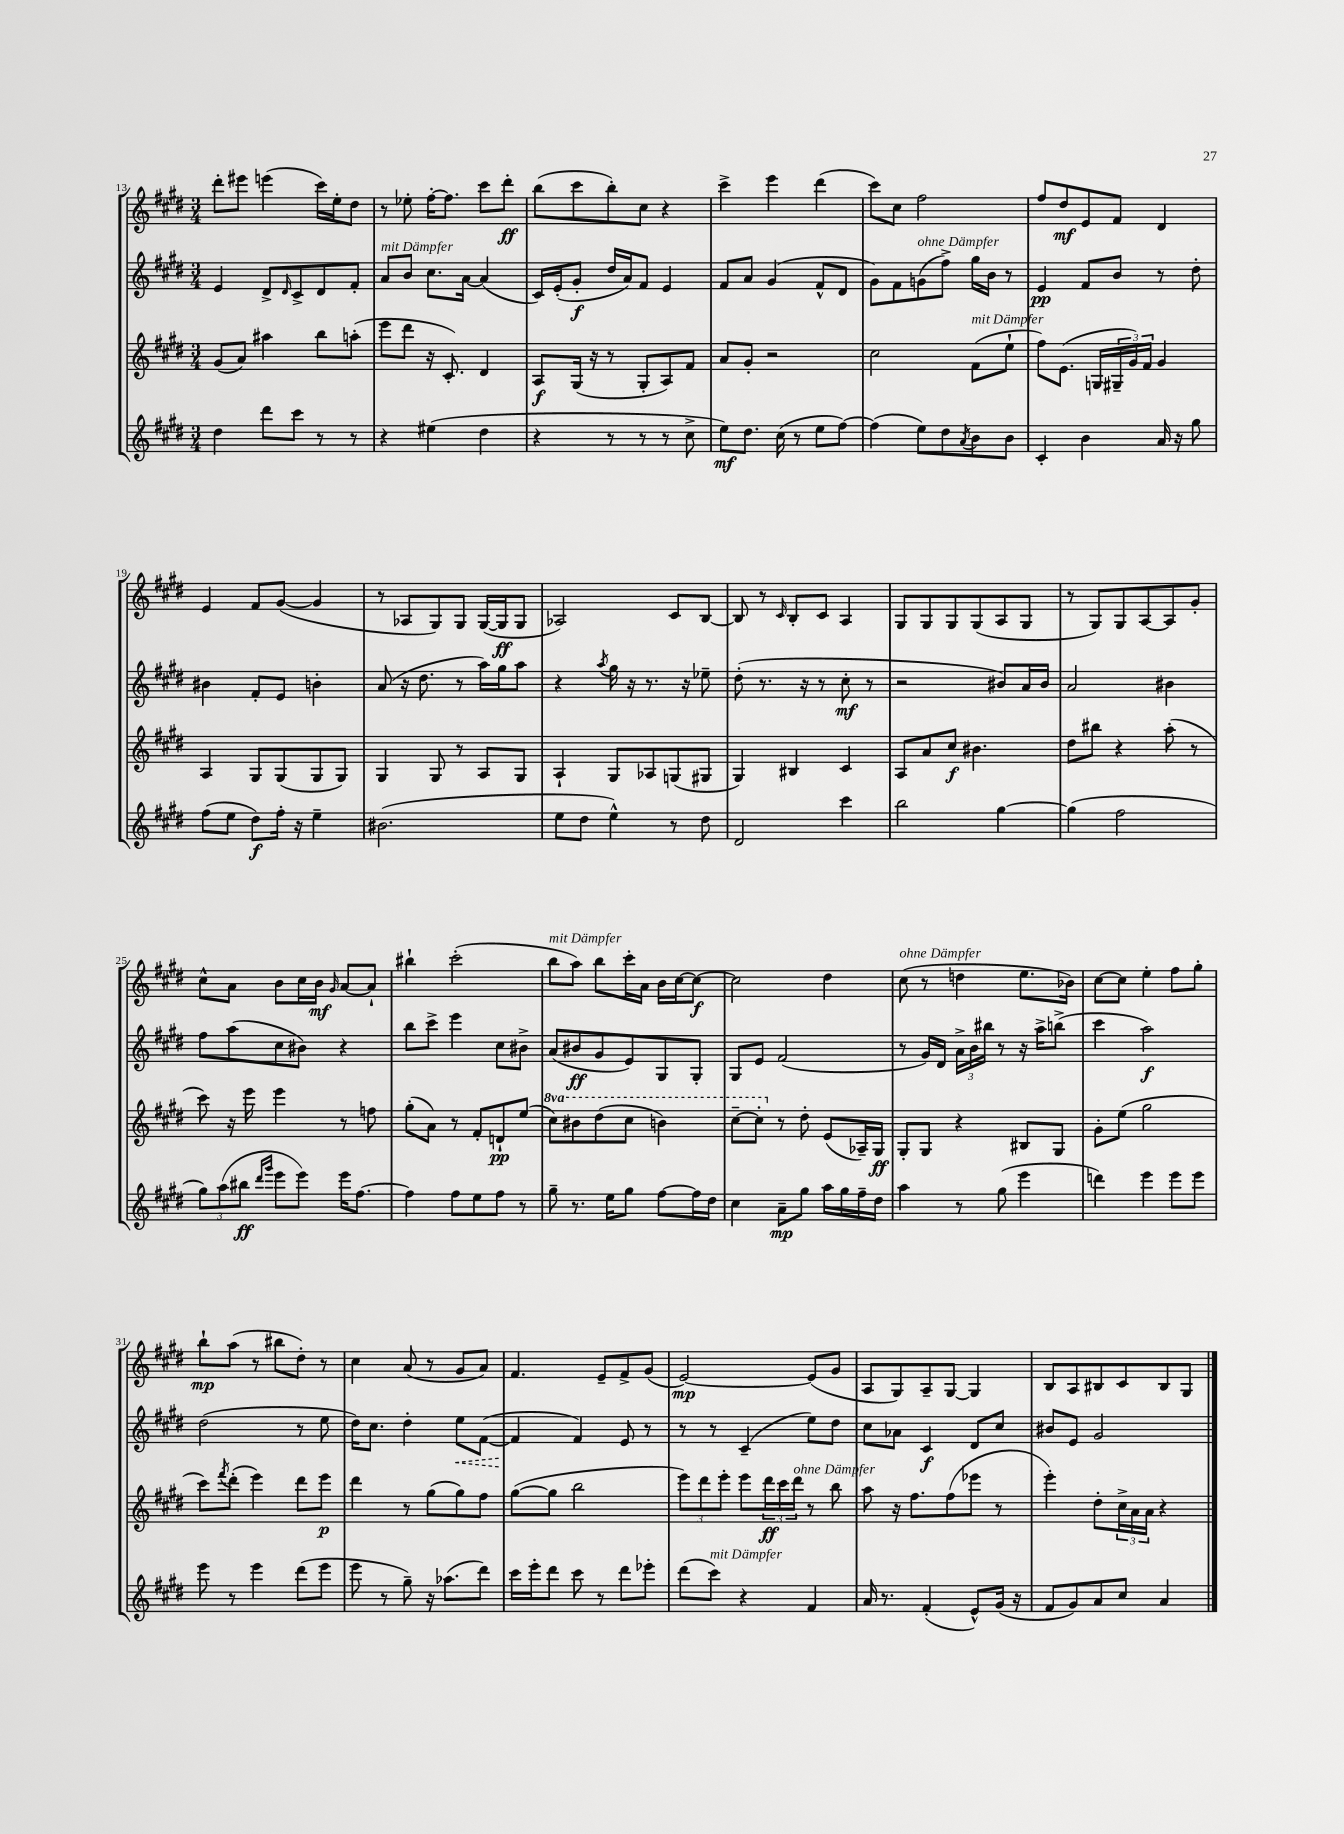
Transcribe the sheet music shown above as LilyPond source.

<<
\new StaffGroup <<
\new Staff = "s0" {
    \clef treble \key e \major \numericTimeSignature \time 3/4
    dis'''8-. eis'''8 e'''4( cis'''16) e''16-. dis''8 |
    r8 ees''8-. fis''16~-. fis''8. cis'''8 dis'''8-.\ff |
    b''8( cis'''8 b''8-.) cis''8 r4 |
    cis'''4-> e'''4 dis'''4( |
    cis'''8) cis''8 fis''2 |
    fis''8 dis''8\mf e'8 fis'8 dis'4 |
    e'4 fis'8 gis'8~( gis'4 |
    r8 aes8 gis8) gis8 gis16~( gis16\ff gis8 |
    aes2) cis'8 b8~ |
    b8 r8 \grace { cis'16 } b8-. cis'8 a4 |
    gis8 gis8 gis8 gis8( a8 gis8 |
    r8 gis8) gis8 a8~ a8 gis'8-. |
    cis''8-^ a'8 b'8 cis''16 b'16\mf \grace { gis'16 } a'8~ a'8-! |
    bis''4-! cis'''2-.( |
    b''8^\markup { \italic "mit Dämpfer" } a''8) b''8 cis'''16-. a'16 b'16 cis''16~ cis''8~\f |
    cis''2 dis''4 |
    cis''8^\markup { \italic "ohne Dämpfer" }( r8 d''4 e''8. bes'16) |
    cis''8~ cis''8 e''4-. fis''8 gis''8-. |
    b''8-!\mp a''8( r8 bis''8 dis''8-.) r8 |
    cis''4 a'8( r8 gis'8 a'8) |
    fis'4. e'8-- fis'8-> gis'8( |
    e'2~\mp) e'8( gis'8 |
    a8 gis8) a8-- gis8~ gis4 |
    b8 a8 bis8 cis'8 bis8 gis8 \bar "|." |
}
\new Staff = "s1" {
    \clef treble \key e \major \numericTimeSignature \time 3/4
    e'4 dis'8-> \grace { dis'16 } cis'8-> dis'8 fis'8-. |
    a'8^\markup { \italic "mit Dämpfer" } b'8 cis''8. a'16~ a'4( |
    cis'16) e'16-.( gis'8-.\f dis''16 a'16) fis'8 e'4 |
    fis'8 a'8 gis'4( fis'8-^ dis'8 |
    gis'8) fis'8 g'8^\markup { \italic "ohne Dämpfer" }( fis''8->) gis''16 b'16 r8 |
    e'4\pp fis'8 b'8 r8 dis''8-. |
    bis'4 fis'8-. e'8 b'4-. |
    a'8( r16 dis''8. r8 a''16) gis''16 a''8 |
    r4 \acciaccatura { a''8 } gis''16 r16 r8. r16 ees''8-- |
    dis''8-.( r8. r16 r8 cis''8-.\mf r8 |
    r2 bis'8) a'16 bis'16 |
    a'2 bis'4 |
    fis''8 a''8( cis''8 bis'8) r4 |
    b''8 cis'''8-> e'''4 cis''8 bis'8-> |
    a'8( bis'8\ff gis'8 e'8) gis8 gis8-. |
    gis8 e'8 fis'2( |
    r8 gis'16) dis'16 \tuplet 3/2 { a'16-> b'16 bis''16 } r8 r16 a''16-> b''8->( |
    cis'''4 a''2\f) |
    dis''2( r8 e''8 |
    dis''16) cis''8. dis''4-. \once \override Hairpin.style = #'dashed-line e''8\< fis'8~( |
    fis'4\! fis'4) e'8 r8 |
    r8 r8 cis'4--( e''8) dis''8 |
    cis''8 aes'8 cis'4\f dis'8 cis''8 |
    bis'8 e'8 gis'2 \bar "|." |
}
\new Staff = "s2" {
    \clef treble \key e \major \numericTimeSignature \time 3/4 \set Staff.ottavationMarkups = #ottavation-simple-ordinals
    gis'8( a'8) ais''4 b''8 a''8-.( |
    e'''8 dis'''8 r16 cis'8.-.) dis'4 |
    a8\f gis16( r16 r8 gis8-. a8) fis'8 |
    a'8 gis'8-. r2 |
    cis''2 fis'8^\markup { \italic "mit Dämpfer" }( e''8-! |
    fis''8) e'8.( g16 \tuplet 3/2 { gis16-- gis'16) fis'16 } gis'4 |
    a4 gis8 gis8( gis8 gis8) |
    gis4 gis8 r8 a8 gis8 |
    a4-! gis8 aes8 g8( gis8 |
    gis4) bis4 cis'4 |
    a8 a'8 cis''8\f bis'4. |
    dis''8 bis''8 r4 a''8-.( r8 |
    cis'''8) r16 e'''16 e'''4 r8 f''8 |
    gis''8-.( a'8) r8 fis'8-. d'8-!\pp e''8( |
    \ottava #1 cis'''8) bis''8 dis'''8( cis'''8 b''4) |
    cis'''8~-- cis'''8-. \ottava #0 r8 dis''8-. e'8( aes16--) gis16\ff |
    gis8-. gis8 r4 bis8 gis8 |
    gis'8-. e''8( gis''2 |
    cis'''8) \acciaccatura { fis'''8 } dis'''8-.( e'''4) dis'''8 e'''8\p |
    dis'''4 r8 gis''8( gis''8) fis''8 |
    gis''8~( gis''8 b''2 |
    \tuplet 3/2 { e'''8) dis'''8 e'''8-. } e'''8 \tuplet 3/2 { dis'''16\ff cis'''16 dis'''16^\markup { \italic "ohne Dämpfer" } } r8 b''8 |
    a''8 r16 fis''8. fis''8( ees'''8 r8 |
    e'''4-.) dis''8-. \tuplet 3/2 { cis''16-> a'16 a'16 } r4 \bar "|." |
}
\new Staff = "s3" {
    \clef treble \key e \major \numericTimeSignature \time 3/4
    dis''4 dis'''8 cis'''8 r8 r8 |
    r4 eis''4( dis''4 |
    r4 r8 r8 r8 cis''8-> |
    e''8\mf) dis''8. cis''16( r8 e''8 fis''8~) |
    fis''4( e''8) dis''8 \acciaccatura { a'8 } b'8 b'8 |
    cis'4-. b'4 a'16 r16 gis''8 |
    fis''8( e''8 dis''8\f) fis''16-. r16 e''4-- |
    bis'2.( |
    e''8 dis''8 e''4-^) r8 dis''8 |
    dis'2 cis'''4 |
    b''2 gis''4~ |
    gis''4( fis''2 |
    \tuplet 3/2 { gis''8) a''8( bis''8\ff } \grace { dis'''16 gis'''16 } e'''8 e'''8) e'''16 fis''8.~ |
    fis''4 fis''8 e''8 fis''8 r8 |
    gis''8-- r8. e''16 gis''8 fis''8~ fis''16 dis''16 |
    cis''4 a'8--\mp gis''8 a''16 gis''16 fis''16-- dis''16 |
    a''4 r8 gis''8( e'''4 |
    d'''4) e'''4 e'''8 e'''8 |
    e'''8 r8 e'''4 dis'''8( e'''8 |
    e'''8 r8 gis''8--) r16 aes''8.( dis'''8) |
    cis'''16 e'''16-. dis'''8 cis'''8 r8 dis'''8 ees'''8-. |
    dis'''8( cis'''8^\markup { \italic "mit Dämpfer" }) r4 fis'4 |
    a'16 r8. fis'4-.( e'8-^) gis'16( r16 |
    fis'8 gis'8) a'8 cis''8 a'4 \bar "|." |
}
>>
>>
\layout { \context { \Score currentBarNumber = #13 } }
